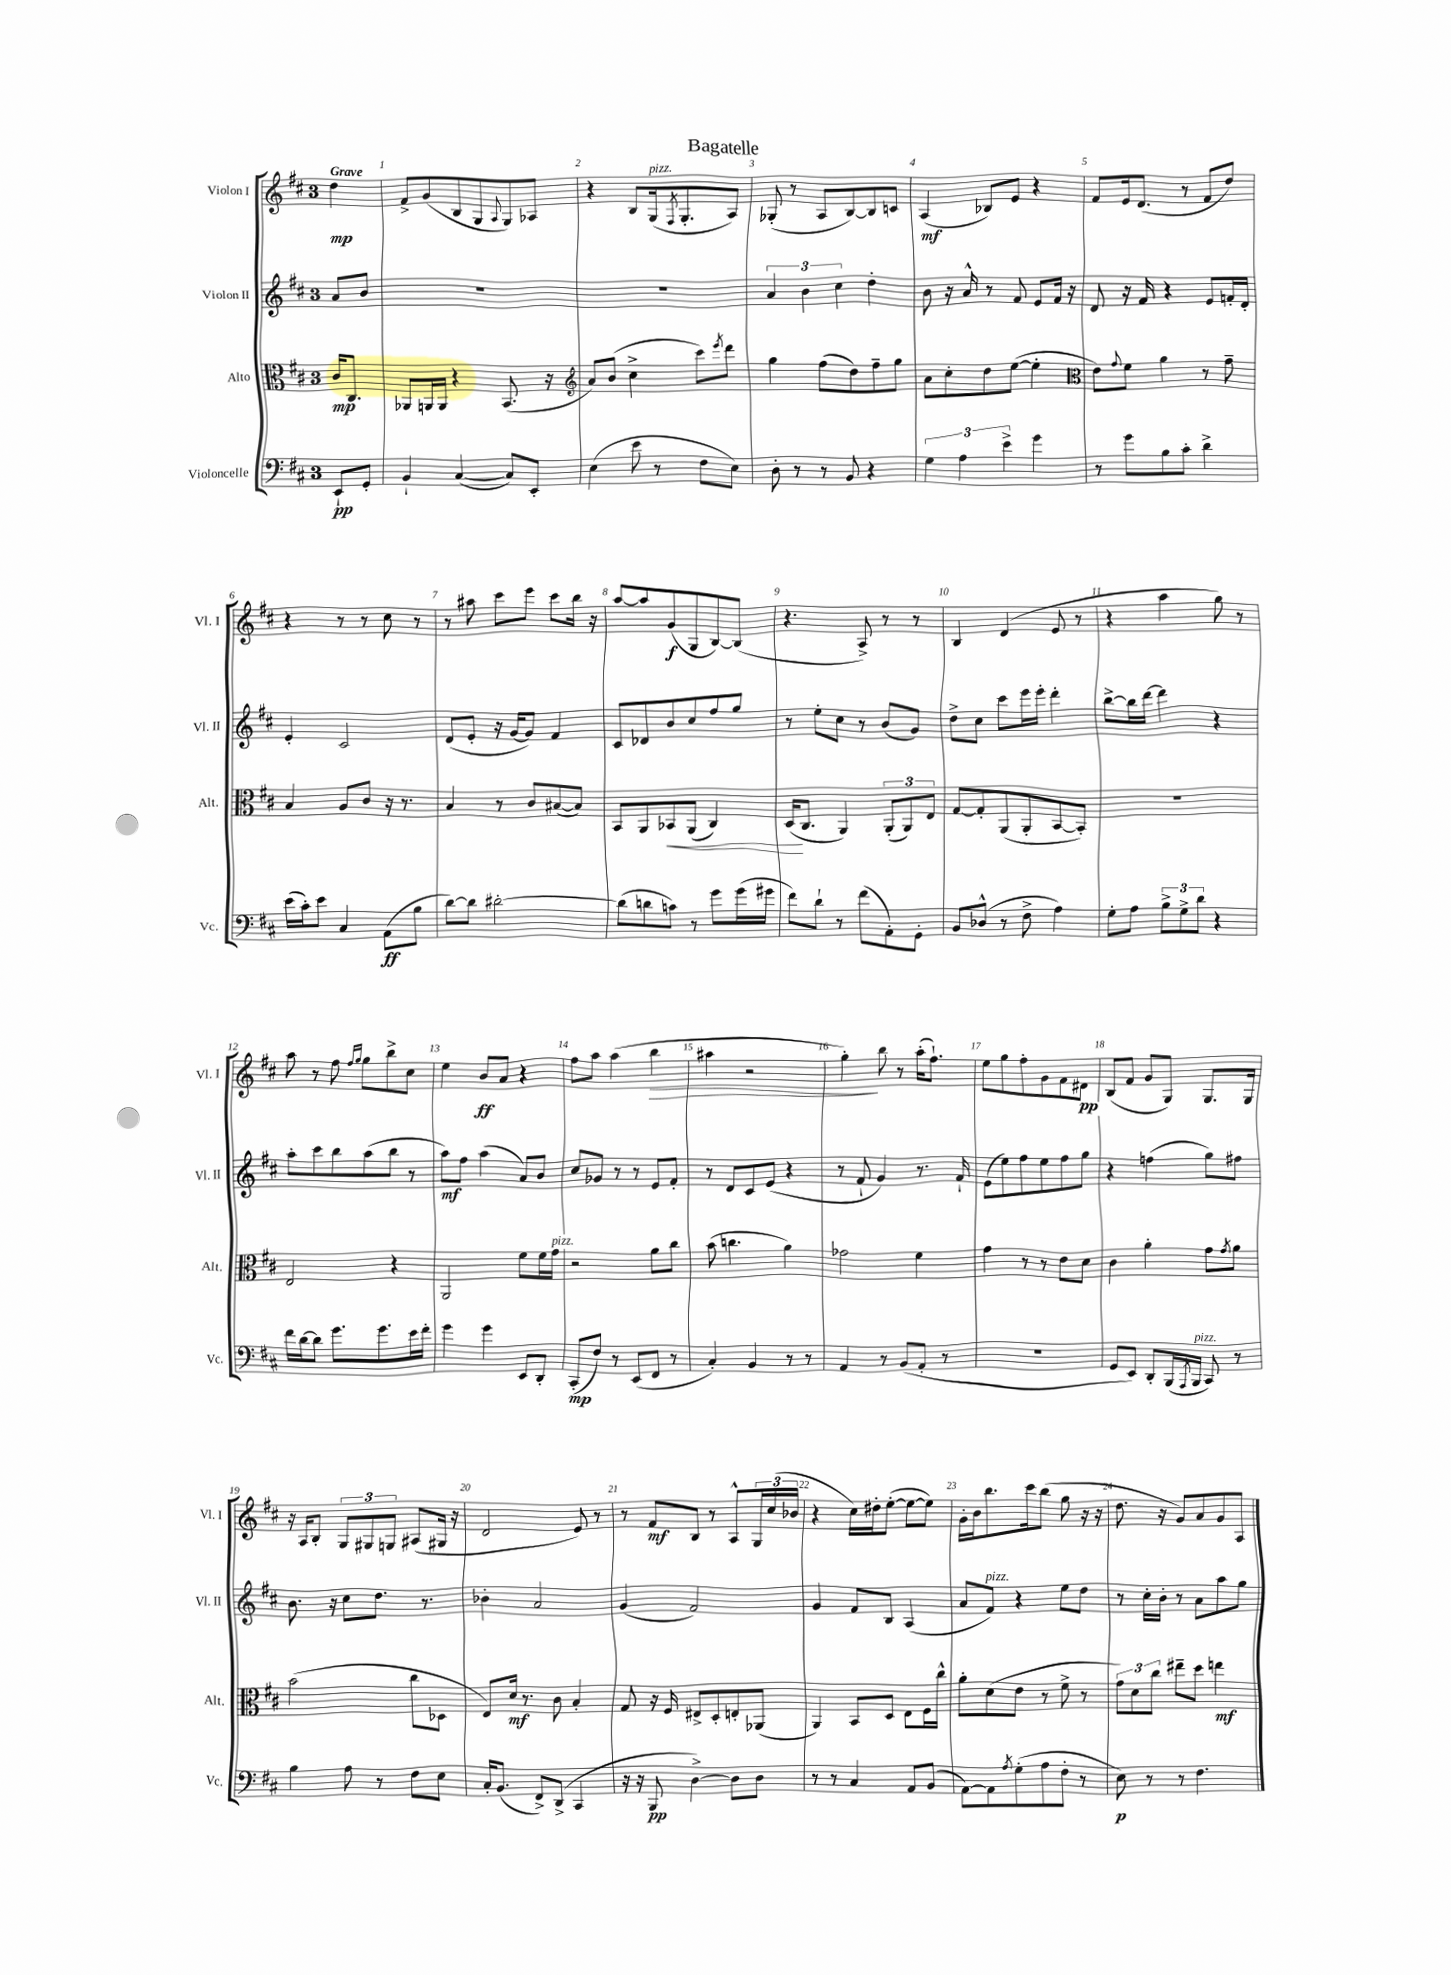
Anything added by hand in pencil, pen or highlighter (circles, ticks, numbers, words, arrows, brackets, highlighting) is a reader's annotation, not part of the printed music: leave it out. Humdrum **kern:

**kern	**dynam	**kern	**dynam	**kern	**dynam	**kern	**dynam
*part4	*part4	*part3	*part3	*part2	*part2	*part1	*part1
*staff4	*staff4	*staff3	*staff3	*staff2	*staff2	*staff1	*staff1
*I"Violoncelle	*	*I"Alto	*	*I"Violon II	*	*I"Violon I	*
*I'Vc.	*	*I'Alt.	*	*I'Vl. II	*	*I'Vl. I	*
*clefF4	*	*clefC3	*	*clefG2	*	*clefG2	*
*k[f#c#]	*	*k[f#c#]	*	*k[f#c#]	*	*k[f#c#]	*
*M3/4	*	*M3/4	*	*M3/4	*	*M3/4	*
=	=	=	=	=	=	=	=
!	!	!	!	!	!	!LO:TX:a:B:t=Grave	!
8EE`/L	pp	16c#/KL	mp	8a/L	.	4dd\	mp
.	.	8.C#/J	.	.	.	.	.
8GG'/J	.	.	.	8b/J	.	.	.
=1	=1	=1	=1	=1	=1	=1	=1
4BB`/	.	8AA-X/L	.	2.r	.	8f#^/L	.
.	.	16AAn/L	.	.	.	(8g/	.
.	.	16AA/JJ	.	.	.	.	.
([4C#/	.	4r	.	.	.	8B/	.
.	.	.	.	.	.	8G/	.
.	.	.	.	.	.	8qqA/	.
8C#/L])	.	(8.BB/	.	.	.	8G/)	.
8EE'/J	.	.	.	.	.	8A-X/J	.
.	.	16r	.	.	.	.	.
=2	=2	=2	=2	=2	=2	=2	=2
*	*	*clefG2	*	*	*	*	*
(4E\	.	8a/L)	.	2.r	.	4r	.
.	.	(8b/J	.	.	.	.	.
8e\	.	4cc#^\	.	.	.	8B/L	.
!	!	!	!	!	!	!LO:TX:a:i:t=pizz.	!
8r	.	.	.	.	.	(16G/k	.
.	.	.	.	.	.	8qF#/	.
.	.	.	.	.	.	8.G'/	.
8F#\L	.	8ccc#\L)	.	.	.	.	.
.	.	8qeee/	.	.	.	.	.
8E\J)	.	8ddd\J	.	.	.	8A/J)	.
=3	=3	=3	=3	=3	=3	=3	=3
8D'\	.	4gg\	.	6a/	.	(8G-X'/	.
8r	.	.	.	.	.	8r	.
.	.	.	.	6b\	.	.	.
8r	.	(8ff#\L	.	.	.	8A/L	.
.	.	.	.	6cc#\	.	.	.
8BB/	.	8dd\)	.	.	.	[8B/)	.
4r	.	8ff#~\	.	4dd'\	.	8B/]	.
.	.	8gg\J	.	.	.	8cn/J	.
=4	=4	=4	=4	=4	=4	=4	=4
6G\	.	8a\L	.	8b\	.	(4A/	mf
.	.	8cc#'\	.	16r	.	.	.
6A\	.	.	.	.	.	.	.
.	.	.	.	16a^^/	.	.	.
.	.	8dd\	.	8r	.	8B-X/L)	.
6e^\	.	.	.	.	.	.	.
.	.	([8ee\J	.	8f#/	.	8e/J	.
4g\	.	4ee'\]	.	8e/L	.	4r	.
.	.	.	.	16f#/Jk	.	.	.
.	.	.	.	16r	.	.	.
=5	=5	=5	=5	=5	=5	=5	=5
*	*	*clefC3	*	*	*	*	*
8r	.	8e\L)	.	8d/	.	8f#/L	.
.	.	8qqg/	.	.	.	.	.
8g\L	.	8f#\J	.	16r	.	16e/k	.
.	.	.	.	16f#/	.	(8.d/J	.
8B\	.	4a\	.	4r	.	.	.
8c#'\J	.	.	.	.	.	8r	.
4d^\	.	8r	.	8e/L	.	8f#/L	.
.	.	8g~\	.	16fn'/L	.	8dd/J)	.
.	.	.	.	16d'/JJ	.	.	.
!!LO:LB:g=z
=6	=6	=6	=6	=6	=6	=6	=6
(16e\LL	.	4B/	.	4e'/	.	4r	.
16c#'\J)	.	.	.	.	.	.	.
8e\J	.	.	.	.	.	.	.
4C#/	.	8A/L	.	2c#/	.	8r	.
.	.	8c#/J	.	.	.	8r	.
(8AA\L	ff	16r	.	.	.	8cc#\	.
.	.	8.r	.	.	.	.	.
8B\J	.	.	.	.	.	8r	.
=7	=7	=7	=7	=7	=7	=7	=7
[8d\L)	.	4B/	.	(8d/L	.	8r	.
8d\J]	.	.	.	8e'/J	.	8aa#X\	.
[2d#X'\	.	8r	.	16r	.	8ccc#\L	.
.	.	.	.	[16g/KL	.	.	.
.	.	8c#/L	.	8g/J])	.	8eee\J	.
.	.	([8B#X/	.	4f#/	.	8ccc#\L	.
.	.	8B#/J])	.	.	.	16bb\Jk	.
.	.	.	.	.	.	16r	.
=8	=8	=8	=8	=8	=8	=8	=8
(8d#\L]	.	8BB/L	.	8c#/L	.	[8aa/L	.
8dn\	.	8AA/	.	8d-X/	.	8aa/]	.
!	!	!	!LO:HP:b	!	!	!	!
8cn\J)	.	8BB-X/	<	8b/	.	(8g/	f
8r	.	(8AA/J	.	8cc#/	.	8G/	.
8g\L	.	4C#/)	.	8ff#/	.	[8B/)	.
(16g\L	.	.	.	8gg/J	.	(8B/J]	.
16g#X\JJ	.	.	.	.	.	.	.
=9	=9	=9	=9	=9	=9	=9	=9
8f#\L)	.	(16D/KL	.	8r	.	4.r	.
.	.	8.C#/J	[	.	.	.	.
8d`\J	.	.	.	8ee'\L	.	.	.
8r	.	4AA/)	.	8cc#\J	.	.	.
(8f#\L	.	.	.	8r	.	8A^/)	.
8AA'\)	.	(12AA'/L	.	(8b/L	.	8r	.
.	.	12AA/)	.	.	.	.	.
8GG'\J	.	.	.	8g/J)	.	8r	.
.	.	12E/J	.	.	.	.	.
=10	=10	=10	=10	=10	=10	=10	=10
8BB/L	.	[8G/L	.	8dd^\L	.	4B/	.
(8D-X^^/J	.	8G'/]	.	8cc#\J	.	.	.
8r	.	(8AA/	.	8ccc#\L	.	(4d/	.
8F#^\	.	8AA'/	.	16eee\L	.	.	.
.	.	.	.	16eee'\JJ	.	.	.
4A\)	.	[8BB/	.	4ddd'\	.	8e/	.
.	.	8BB'/J])	.	.	.	8r	.
=11	=11	=11	=11	=11	=11	=11	=11
8G'\L	.	2.r	.	[8bb^\L	.	4r	.
8A\J	.	.	.	16bb\L]	.	.	.
.	.	.	.	[16ddd\JJ	.	.	.
12B^\L	.	.	.	4ddd\]	.	4aa\	.
12G^\	.	.	.	.	.	.	.
12d\J	.	.	.	.	.	.	.
4r	.	.	.	4r	.	8gg\)	.
.	.	.	.	.	.	8r	.
!!LO:LB:g=z
=12	=12	=12	=12	=12	=12	=12	=12
16f#\LL	.	2E/	.	8aa'\L	.	8aa\	.
[16d\J	.	.	.	.	.	.	.
8d\J]	.	.	.	8ccc#\	.	8r	.
8.g\L	.	.	.	8bb\	.	8ff#\	.
.	.	.	.	.	.	16qqff#/LL	.
.	.	.	.	.	.	16qqgg/JJ	.
.	.	.	.	(8aa\	.	8gg\L	.
8.g\	.	.	.	.	.	.	.
.	.	4r	.	8bb\J	.	8bb^\	.
16e\L	.	.	.	8r	.	8cc#\J	.
16f#'\JJ	.	.	.	.	.	.	.
=13	=13	=13	=13	=13	=13	=13	=13
4g\	.	2AA/	.	8aa\L)	mf	4ee\	.
.	.	.	.	8ff#\J	.	.	.
4g\	.	.	.	(4aa\	.	8b/L	ff
.	.	.	.	.	.	8a/J	.
8EE/L	.	8f#\L	.	8a/L)	.	4r	.
8DD'/J	.	16f#\L	.	8b/J	.	.	.
!	!	!LO:TX:a:i:t=pizz.	!	!	!	!	!
.	.	16g\JJ	.	.	.	.	.
=14	=14	=14	=14	=14	=14	=14	=14
(8CC#'/L	mp	2r	.	8cc#/L	.	8ff#\L	.
8F#/J)	.	.	.	8g-X/J	.	8aa\J	.
8r	.	.	.	8r	.	(4aa\	.
(8EE/L	.	.	.	8r	.	.	.
!	!	!	!	!	!	!	!LO:HP:b
8FF#/J	.	8a\L	.	8e/L	.	4bb\	>
8r	.	8cc#\J	.	8f#'/J	.	.	.
=15	=15	=15	=15	=15	=15	=15	=15
4C#'/)	.	(8b\	.	8r	.	4aa#X\	.
.	.	4.ccn\	.	8d/L	.	.	.
4BB/	.	.	.	8c#/	.	2r	.
.	.	.	.	(8e/J	.	.	.
8r	.	4a\)	.	4r	.	.	.
8r	.	.	.	.	.	.	.
=16	=16	=16	=16	=16	=16	=16	=16
4AA/	.	2g-X\	.	8r	.	4gg'\)	.
.	.	.	.	8f#`/	.	.	.
8r	.	.	.	4g/)	.	8bb\	]
(8BB/L	.	.	.	.	.	8r	.
8AA'/J	.	4f#\	.	8.r	.	(16aa'\KL	.
.	.	.	.	.	.	8.ff#`\J)	.
8r	.	.	.	.	.	.	.
.	.	.	.	16f#`/	.	.	.
=17	=17	=17	=17	=17	=17	=17	=17
2.r	.	4g\	.	(8e\L	.	8ee\L	.
.	.	.	.	8ee\)	.	8gg\	.
.	.	8r	.	8ff#\	.	8ff#'\	.
.	.	8r	.	8ee\	.	8g\	.
.	.	8e\L	.	8ff#\	.	8f#\	.
.	.	8d\J	.	8gg\J	.	8d#X\J	pp
=18	=18	=18	=18	=18	=18	=18	=18
8GG/L	.	4c#\	.	4r	.	(8B/L	.
8EE/J)	.	.	.	.	.	8f#/J	.
8DD'/L	.	4a'\	.	(4ffn\	.	8g/L	.
(16BBB/L	.	.	.	.	.	8G/J)	.
8qAAA/	.	.	.	.	.	.	.
!LO:TX:a:i:t=pizz.	!	!	!	!	!	!	!
16BBB/JJ	.	.	.	.	.	.	.
8CC#/)	.	8g\L	.	8gg\L)	.	8.G/L	.
.	.	8qg/	.	.	.	.	.
8r	.	8a\J	.	8ff#X\J	.	.	.
.	.	.	.	.	.	16G/Jk	.
!!LO:LB:g=z
=19	=19	=19	=19	=19	=19	=19	=19
4B\	.	(2b\	.	8.b\	.	16r	.
.	.	.	.	.	.	16A/KL	.
.	.	.	.	.	.	8B'/J	.
.	.	.	.	16r	.	.	.
8A\	.	.	.	8cc#\L	.	12G/L	.
.	.	.	.	.	.	12G#X/	.
8r	.	.	.	8.dd\J	.	.	.
.	.	.	.	.	.	12Gn/J	.
8F#\L	.	8cc#\L	.	.	.	(8A#X/L	.
.	.	.	.	8.r	.	.	.
8E\J	.	8D-X\J	.	.	.	16G#X/Jk	.
.	.	.	.	.	.	16r	.
=20	=20	=20	=20	=20	=20	=20	=20
16C#'/KL	.	8E/L)	.	4b-X'\	.	2d/	.
(8.BB/J	.	.	.	.	.	.	.
.	.	16d/Jk	mf	.	.	.	.
.	.	8.r	.	.	.	.	.
8FF#^/L)	.	.	.	2a/	.	.	.
(8DD^/J	.	8c#\	.	.	.	.	.
4CC#/	.	4B'/	.	.	.	8e/)	.
.	.	.	.	.	.	8r	.
=21	=21	=21	=21	=21	=21	=21	=21
16r	.	8G/	.	(4g/	.	8r	.
16r	.	.	.	.	.	.	.
8BBB/	pp	16r	.	.	.	8f#/L	mf
.	.	16F#/	.	.	.	.	.
[4D^\)	.	8E#X^/L	.	2f#/)	.	8B/J	.
.	.	8D'/	.	.	.	8r	.
8D\L]	.	8En'/	.	.	.	8A^^/L	.
8D\J	.	(8AA-X/J	.	.	.	24G/L	.
.	.	.	.	.	.	(24cc#/	.
.	.	.	.	.	.	24b-X/JJ	.
=22	=22	=22	=22	=22	=22	=22	=22
8r	.	4AA/)	.	4g/	.	4r	.
8r	.	.	.	.	.	.	.
4C#/	.	8BB/L	.	8f#/L	.	16cc#\LL)	.
.	.	.	.	.	.	16dd#X'\J	.
.	.	8D/J	.	8B/J	.	([8ee'\J	.
8AA/L	.	8E\L	.	(4A/	.	8ee\L_	.
(8BB/J	.	16F#\L	.	.	.	8ee\J])	.
.	.	16cc#^^\JJ	.	.	.	.	.
=23	=23	=23	=23	=23	=23	=23	=23
[8AA\L)	.	8a'\L	.	8a/L	.	16g'\LL	.
.	.	.	.	.	.	16b\J	.
!	!	!	!	!LO:TX:a:i:t=pizz.	!	!	!
8AA\]	.	(8d\	.	8f#/J)	.	8.bb\	.
8qA/	.	.	.	.	.	.	.
(8G'\	.	8e\J	.	4r	.	.	.
.	.	.	.	.	.	16ccc#\k	.
8A\	.	8r	.	.	.	(8bb\J	.
8F#'\J	.	8f#^\	.	8ee\L	.	8gg\	.
8r	.	8r	.	8dd\J	.	16r	.
.	.	.	.	.	.	16r	.
=24	=24	=24	=24	=24	=24	=24	=24
8E\)	p	12g\L)	.	8r	.	8.dd\	.
.	.	12d\	.	.	.	.	.
8r	.	.	.	16cc#'\LL	.	.	.
.	.	12cc#\J	.	.	.	.	.
.	.	.	.	16b'\JJ	.	16r	.
8r	.	8ee#X~\L	.	8r	.	8g/L)	.
4.F#\	.	8dd\J	.	8a\L	.	8a/	.
.	.	4een\	mf	8aa\	.	8g/	.
.	.	.	.	8gg\J	.	8A/J	.
==	==	==	==	==	==	==	==
*-	*-	*-	*-	*-	*-	*-	*-
